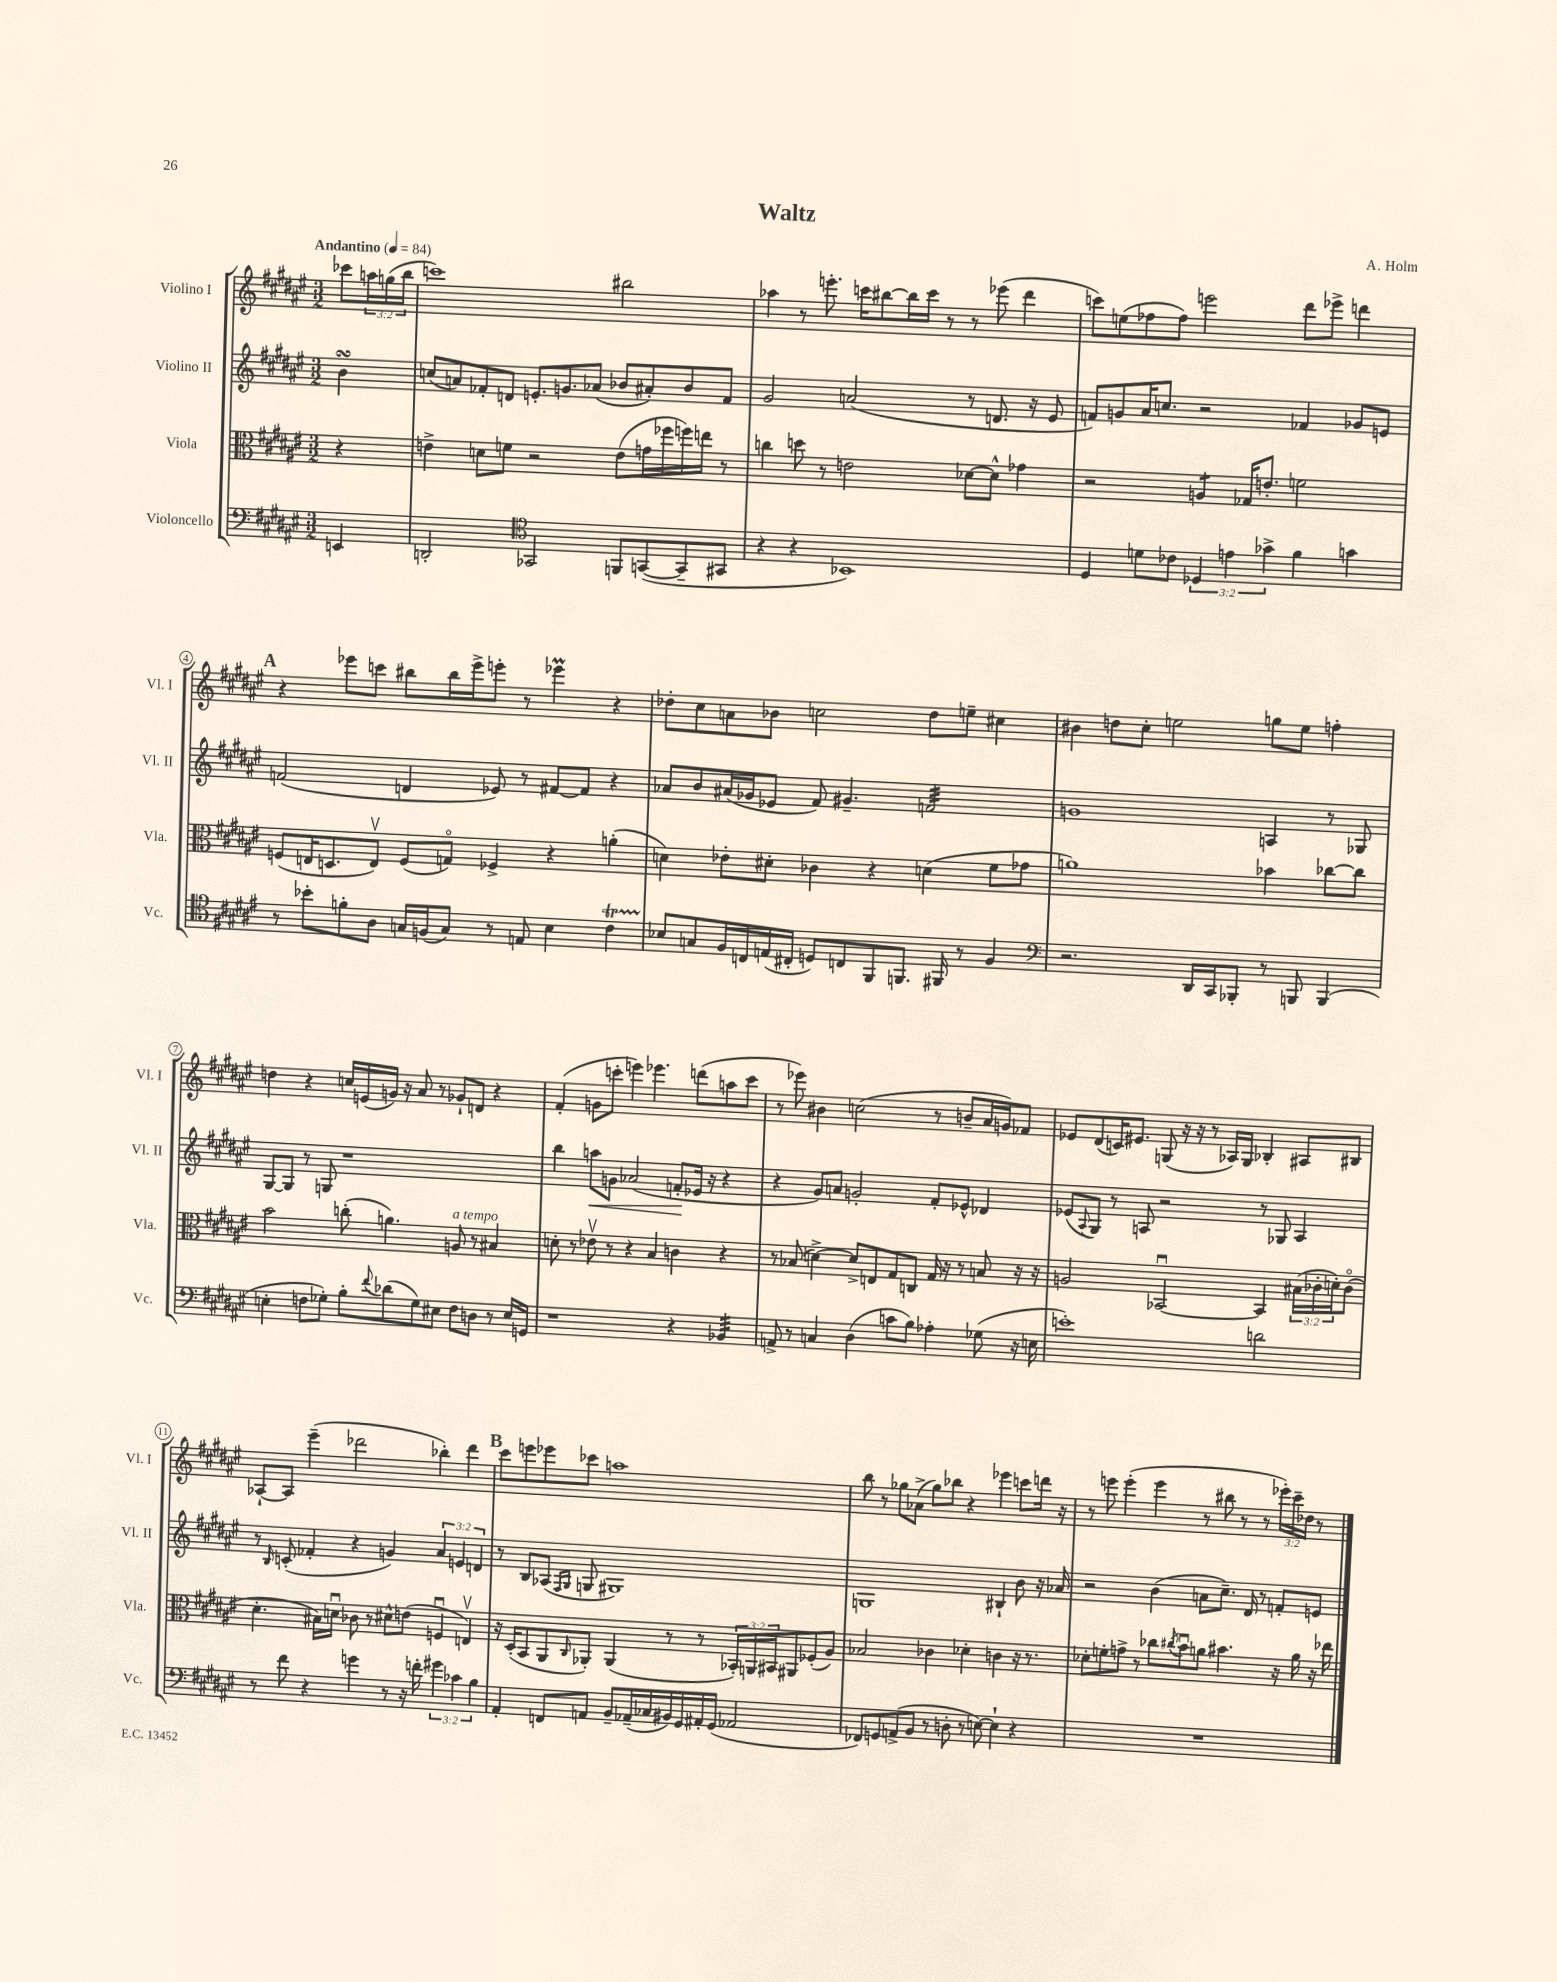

**kern	**kern	**kern	**kern
*staff4	*staff3	*staff2	*staff1
*clefF4	*clefC3	*clefG2	*clefG2
*k[f#c#g#d#a#e#]	*k[f#c#g#d#a#e#]	*k[f#c#g#d#a#e#]	*k[f#c#g#d#a#e#]
*M3/2	*M3/2	*M3/2	*M3/2
*MM84	*MM84	*MM84	*MM84
4EE	4r	4b	8ccc-
.	.	.	24aa
.	.	.	(24gg
.	.	.	24bb
=	=	=	=
2DD'	4e^	(8cc	1ccc)
.	.	8a)	.
.	8d	8f-'	.
.	8f	8d	.
*clefC4	*	*	*
2GG-	2r	8.e'	.
.	.	8.g	.
.	.	(8a-	.
8FF	(8e	8b-	2bb#
([8GG	16g	8a#')	.
.	16ff-	.	.
8GG~]	16ff)	8b-	.
.	16ee	.	.
8GG#	8r	8f-	.
=	=	=	=
4r	4cc	2g#	4aa-
4r	8dd	.	8r
.	8r	.	8.eee'
1BB-)	2e	(2a	.
.	.	.	16ccc
.	.	.	[8bb#
.	.	.	16bb#]
.	.	.	16ccc
.	.	.	8r
.	[8d-	8r	8r
.	8d-^^]	8.d	(8eee-
.	4g-	.	4ddd#
.	.	16r	.
.	.	8e#	.
=	=	=	=
4D#	2r	8f)	8ccc)
.	.	8g	(8ee
8d	.	16a#	8ff-
.	.	8.cc	.
8c-	.	.	8ff-)
6D-	4A	2r	2eee
6e	.	.	.
.	16G-	.	.
.	8.e'	.	.
6g-^	.	.	.
4f#	2f	4f-	8ddd#
.	.	.	8eee-^
4g	.	8g-	4ddd
.	.	8e	.
=	=	=	=
8r	(8F	(2f	4r
8b-'	16E	.	.
.	8.D	.	.
8f'	.	.	8eee-
8A#	8Ev)	.	8ccc
16G	(8F	4d	8bb#
(16F	.	.	.
8G)	8Go)	.	16bb#
.	.	.	16eee-^
8r	4F-^	8e-)	8eee'
8E	.	8r	8r
4B	4r	[8f#	4eee-
.	.	8f#]	.
4c#	(4a'	4r	4r
=	=	=	=
8B-	4d)	8a-	8dd-'
8G	.	8b	8cc#
16F#	8e-'	(16a#	8a
16C	.	16g-	.
(16E	8d#'	8e-	8b-
16C#'	.	.	.
8D)	4c-	8f#)	2cc
8C	.	4.g#~	.
8FF#	4r	.	.
8.FF	.	.	.
.	(4d	2f	8dd-
16FF#	.	.	.
8r	.	.	8ee~
4F#	8f#	.	4cc#
.	8g-	.	.
=	=	=	=
*clefF4	*	*	*
2.r	1a)	1g	4b#
.	.	.	8dd
.	.	.	8cc#'
.	.	.	2ee
16DD#	.	.	.
16CC#	.	.	.
8BBB-'	.	.	.
8r	4b-	4A	8gg
8BBB	.	.	8ee
(4BBB	[8cc-	8r	4ff'
.	8cc-]	8G-	.
=	=	=	=
4E'	2b	[8G#	4dd
.	.	8G#]	.
8F	.	8r	4r
8G-')	.	8G	.
8B'	(8cc'	1r	16cc
.	.	.	(16e
8qqf#	.	.	.
(8d-	4.a)	.	16g)
.	.	.	16r
8G-)	.	.	8a#
8E#	.	.	8r
8F	8A	.	8g-`
8D	8r	.	8d
8r	4B#	.	4r
16E#	.	.	.
16GG	.	.	.
=	=	=	=
1r	8d'	4bb	(4f#'
.	8r	.	.
.	8e-v	8aa	8g
.	8r	8g	8ccc'
.	4r	(2a-	4eee)
.	4B	.	4.eee-
4r	4c	8f'	.
.	.	16e-	(8ddd
.	.	16r	.
4BB-	4r	4r	8aa
.	.	.	8ccc
=	=	=	=
8AA^	8r	4r	8r
8r	(8B-	.	8eee-)
4C	[4d^)	8g#)	4b#
.	.	8a	.
(4D#	8d^]	2g'	(2cc
.	8E	.	.
8c	8G#	.	.
8B)	8C	.	.
4A-'	16G#	8f#'	8r
.	16r	.	.
.	8r	8e-^^	8b~
(8G-	8B	4d-	16a#
.	.	.	16g)
16r	16r	.	8f-
16E	16r	.	.
=	=	=	=
1e')	2A	(8e-	8e-
.	.	8qqA#	.
.	.	8G#)	(8d#
.	.	8r	16c)
.	.	.	8.e#
.	.	8A	.
.	[2BB-u	2r	(8G
.	.	.	16r
.	.	.	16r
.	.	.	8r
.	.	.	16A-)
.	.	.	16G
2d	4BB-]	8r	4B-'
.	.	8G-	.
.	(24B#	4A	8A#
.	24c-'	.	.
.	24d')	.	.
.	(8c-o	.	8B#
=	=	=	=
8r	4.d#'	8r	[8A-`
.	.	16qqB	.
8f#	.	(8c'	8A-]
4r	.	4f-'	(4eee#~
.	16B#)	.	.
.	16du	.	.
4g	8c-	4r	2ddd-
.	8r	.	.
8r	8d#^^	4g)	.
16r	(8e	.	.
16f'	.	.	.
6g#	4Fu	6a#	4bb-')
6c-	.	6e	.
.	4Ev)	.	4ddd-
6B	.	6d	.
=	=	=	=
4AA#'	16r	8r	8ccc#
.	(16D#'	.	.
.	8BB	8B	8eee
8FF	8AA#	(8A-	8eee-
.	.	16qqF#	.
.	16qqC#	16qqG#	.
8AA	8AA-')	8G	8ccc-
8BB~	(4AA-	1G#)	1aa
(16AA-~	.	.	.
16C-	.	.	.
16BB#)	8r	.	.
16GG#	.	.	.
16AA#'	8r	.	.
(16GG#	.	.	.
2AA-	24BB-')	.	.
.	24AA	.	.
.	24BB#	.	.
.	8AA#	.	.
.	(8F-'	.	.
.	8A#)	.	.
=	=	=	=
8FF-)	2B-	1G	8bb
8GG	.	.	8r
(8AA^	.	.	8gg-
8BB	.	.	(8a-^
8r	4c-	.	8gg-)
8D'	.	.	8bb-
8r	4d-'	.	4r
[8E)	.	.	.
4E`]	4c	4B#`	4eee-
4r	16r	8b	8ccc
.	8.r	.	.
.	.	16r	16ddd
.	.	16a-	16r
=	=	=	=
1.r	8d-'	2r	8r
.	8f'	.	8eee
.	8g^	.	(4eee'
.	8r	.	.
.	8cc-	(4b	4eee
.	8qcc#	.	.
.	8bu	.	.
.	8a	8a	8r
.	4.b#	8.cc#~)	8bb#
.	.	.	8r
.	.	16d#	.
.	.	8r	8r
.	16r	8f'	24eee-')
.	.	.	24ccc#~
.	16a	.	.
.	.	.	24dd-
.	16r	8e	8r
.	16ee-	.	.
==	==	==	==
*-	*-	*-	*-
